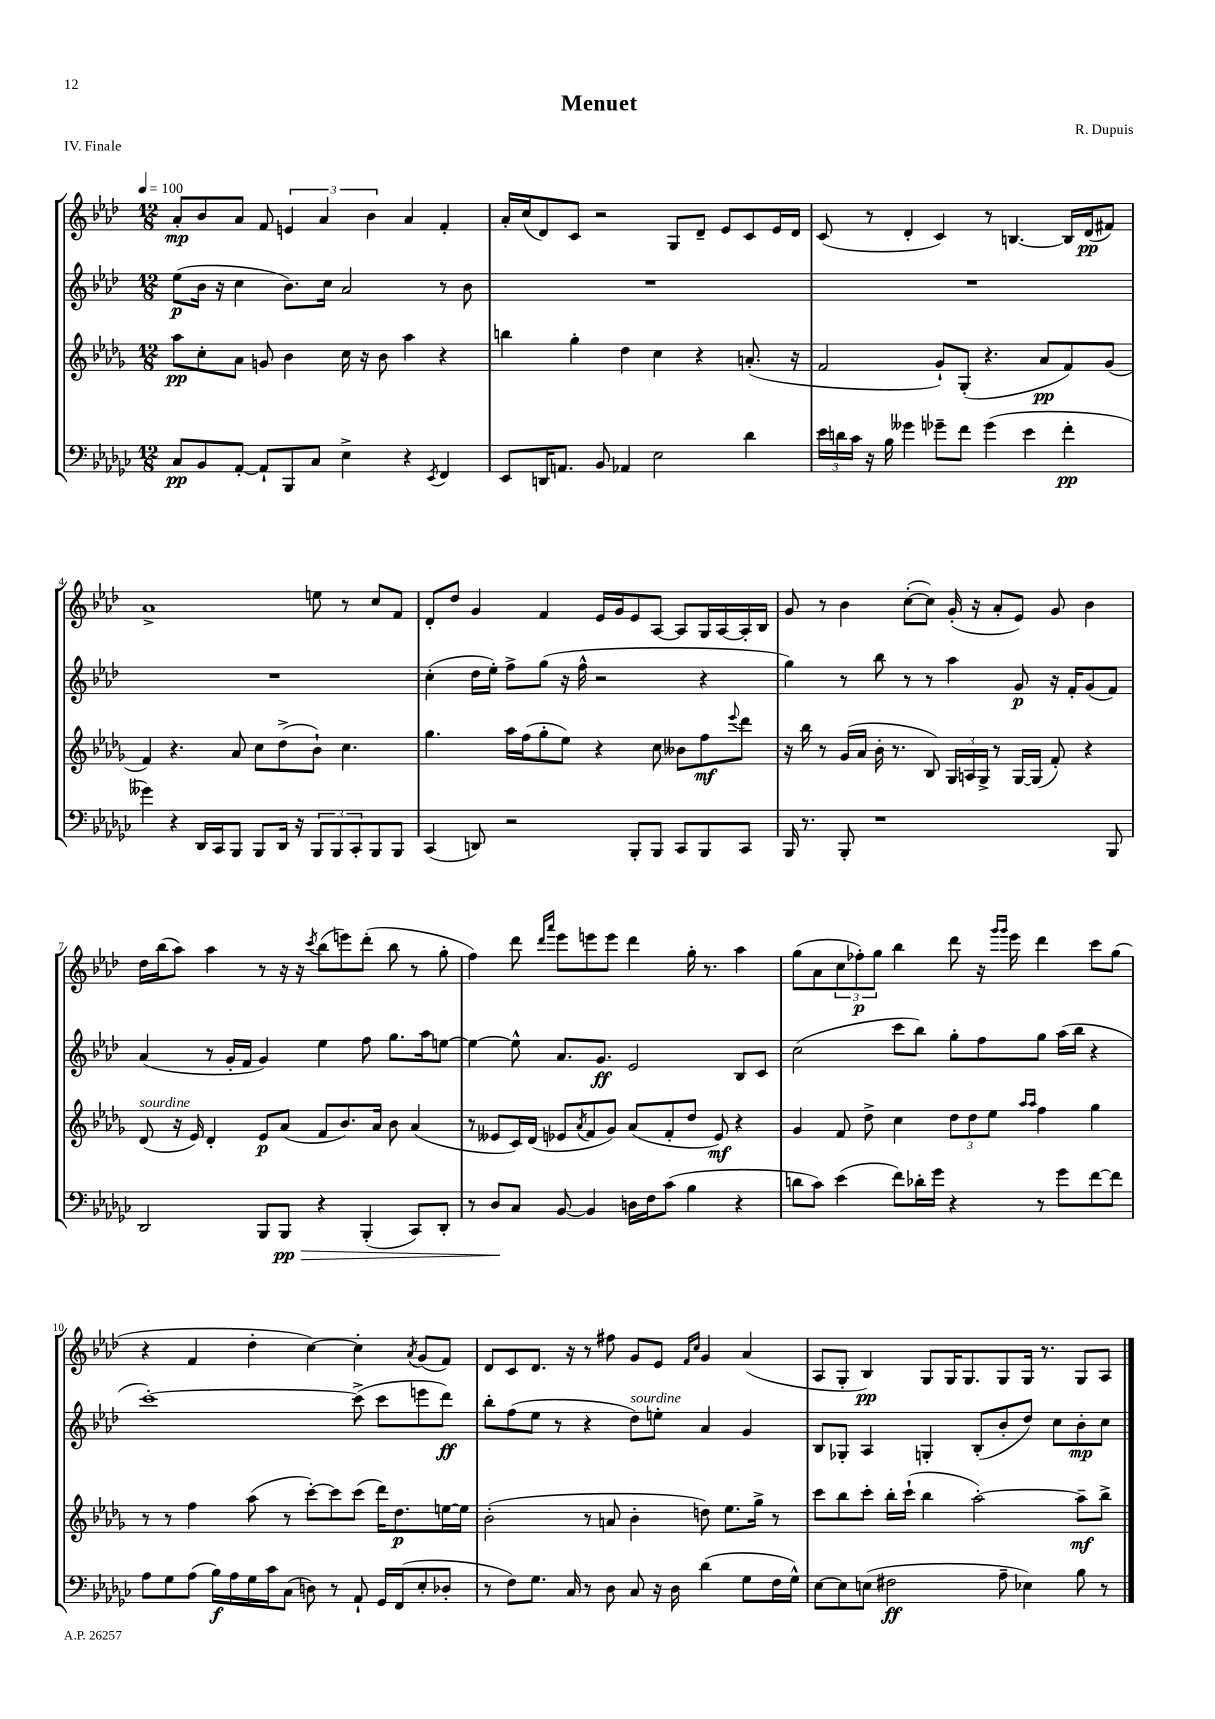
\header { title = "Menuet" composer = "R. Dupuis" piece = "IV. Finale" }
<<
\new StaffGroup <<
\new Staff = "s0" {
    \clef treble \key aes \major \numericTimeSignature \time 12/8 \tempo 4 = 100
    aes'8-.\mp bes'8 aes'8 f'8 \tuplet 3/2 { e'4 aes'4 bes'4 } aes'4 f'4-. |
    aes'16-. c''16( des'8) c'8 r2 g8 des'8-- ees'8 c'8 ees'16 des'16 |
    c'8( r8 des'4-. c'4) r8 b4.~ b16 des'16\pp( fis'8) |
    aes'1-> e''8 r8 c''8 f'8 |
    des'8-. des''8 g'4 f'4 ees'16 g'16 ees'8 aes8~ aes8 g16 aes16~ aes16-. bes16 |
    g'8 r8 bes'4 c''8~-.( c''8) g'16-.( r16 aes'8-. ees'8) g'8 bes'4 |
    des''16 bes''16( aes''8) aes''4 r8 r16 r16 \acciaccatura { c'''8 } bes''8( e'''8) des'''8-.( bes''8 r8 g''8-. |
    f''4) des'''8 \grace { des'''16 aes'''16 } ees'''8 e'''8 e'''8 des'''4 g''16-. r8. aes''4 |
    g''8( aes'8 \tuplet 3/2 { c''8 fes''8-.\p) g''8 } bes''4 des'''8 r16 \grace { g'''16 g'''16 } ees'''16 des'''4 c'''8 g''8( |
    r4 f'4 des''4-. c''4~) c''4-. \acciaccatura { aes'8 } g'8( f'8) |
    des'8 c'8 des'8. r16 r8 fis''8 g'8 ees'8 \grace { f'16 c''16 } g'4 aes'4( |
    aes8 g8-. bes4\pp) g8 g16 g8. g8 g16 r8. g8 aes8 \bar "|." |
}
\new Staff = "s1" {
    \clef treble \key aes \major \numericTimeSignature \time 12/8
    ees''8\p( bes'16 r16 c''4 bes'8.) c''16 aes'2 r8 bes'8 |
    R1. |
    R1. |
    R1. |
    c''4-.( des''16 ees''16-.) f''8-> g''8( r16 f''16-^ r2 r4 |
    g''4) r8 bes''8 r8 r8 aes''4 g'8\p r16 f'16-. g'8( f'8) |
    aes'4( r8 g'16-. f'16 g'4) ees''4 f''8 g''8. aes''16 e''8~ |
    e''4~ e''8-^ aes'8. g'8.\ff ees'2 bes8 c'8 |
    c''2( c'''8 bes''8) g''8-. f''8 g''8 aes''16( bes''16 r4 |
    c'''1~-.) c'''8->( c'''8 e'''8 des'''8\ff) |
    bes''8-. f''8( ees''8 r8 r4 des''8^\markup { \italic "sourdine" }) e''8-. aes'4 g'4 |
    bes8 ges8-. aes4 g4-. bes8-.( bes'8-. des''8) c''8 bes'8-.\mp c''8 \bar "|." |
}
\new Staff = "s2" {
    \clef treble \key des \major \numericTimeSignature \time 12/8
    aes''8\pp c''8-. aes'8 g'8 bes'4 c''16 r16 bes'8 aes''4 r4 |
    b''4 ges''4-. des''4 c''4 r4 a'8.-.( r16 |
    f'2 ges'8-!) ges8-.( r4. aes'8\pp f'8) ges'8( |
    f'4) r4. aes'8 c''8 des''8->( bes'8-!) c''4. |
    ges''4. aes''16 f''16( ges''8-. ees''8) r4 c''8 beses'8 f''8\mf \appoggiatura { ees'''8 } des'''8 |
    r16 bes''16 r8 ges'16( aes'16 bes'16-. r8. bes8) \tuplet 3/2 { ges16 a16 ges16-> } r8 ges16~ ges16( f'8-.) r4 |
    des'8^\markup { \italic "sourdine" }( r16 ees'16) des'4-. ees'8\p aes'8( f'8 bes'8.) aes'16 bes'8 aes'4( |
    r8 eeses'8 c'16) des'16( ees'8 \acciaccatura { aes'8 } f'8 ges'8) aes'8( f'8-. des''8 ees'8\mf) r4 |
    ges'4 f'8 des''8-> c''4 \tuplet 3/2 { des''8 des''8 ees''8 } \grace { aes''16 aes''16 } f''4 ges''4 |
    r8 r8 f''4 aes''8( r8 c'''8~-.) c'''8 c'''8( des'''16) des''8.\p e''16~ e''16 |
    bes'2-.( r8 a'8 bes'4-. d''8) ees''8. ges''16-> r8 |
    c'''8 bes''8 c'''8-. bes''16-. c'''16-!( bes''4 aes''2~-.) aes''8--\mf bes''8-> \bar "|." |
}
\new Staff = "s3" {
    \clef bass \key ges \major \numericTimeSignature \time 12/8
    ces8\pp bes,8 aes,8~-. aes,8-! bes,,8 ces8 ees4-> r4 \acciaccatura { ees,8 } f,4 |
    ees,8 d,16 a,8. bes,8 aes,4 ees2 des'4 |
    \tuplet 3/2 { ees'16 d'16 ces'16 } r16 bes16 geses'4 ges'8-- f'8 ges'4( ees'4 f'4-.\pp |
    geses'4) r4 des,16 ces,16 bes,,8 bes,,8 des,16 r16 \tuplet 3/2 { bes,,8 bes,,8 ces,8-. } bes,,8 bes,,8 |
    ces,4( d,8) r2 bes,,8-. bes,,8 ces,8 bes,,8 ces,8 |
    bes,,16 r8. bes,,8-. r1 bes,,8 |
    des,2 bes,,8 bes,,8\pp\> r4 bes,,4-.( ces,8) des,8-. |
    r8 des8\! ces8 bes,8~ bes,4 d16 f16 ces'8( bes4 r4 |
    d'8 ces'8) ees'4( f'8) des'16-. ges'16 r4 r8 ges'8 f'8~ f'8 |
    aes8 ges8 aes8( bes16\f) aes16 ges16 ces'16 ces8( d8) r8 aes,8-! ges,16 f,16( ees8-. des8-. |
    r8 f8) ges8. ces16 r8 des8 ces8 r16 des16 des'4( ges8 f16 ges16-^) |
    ees8~ ees8 e8( fis2\ff aes8-- ees4) bes8 r8 \bar "|." |
}
>>
>>
